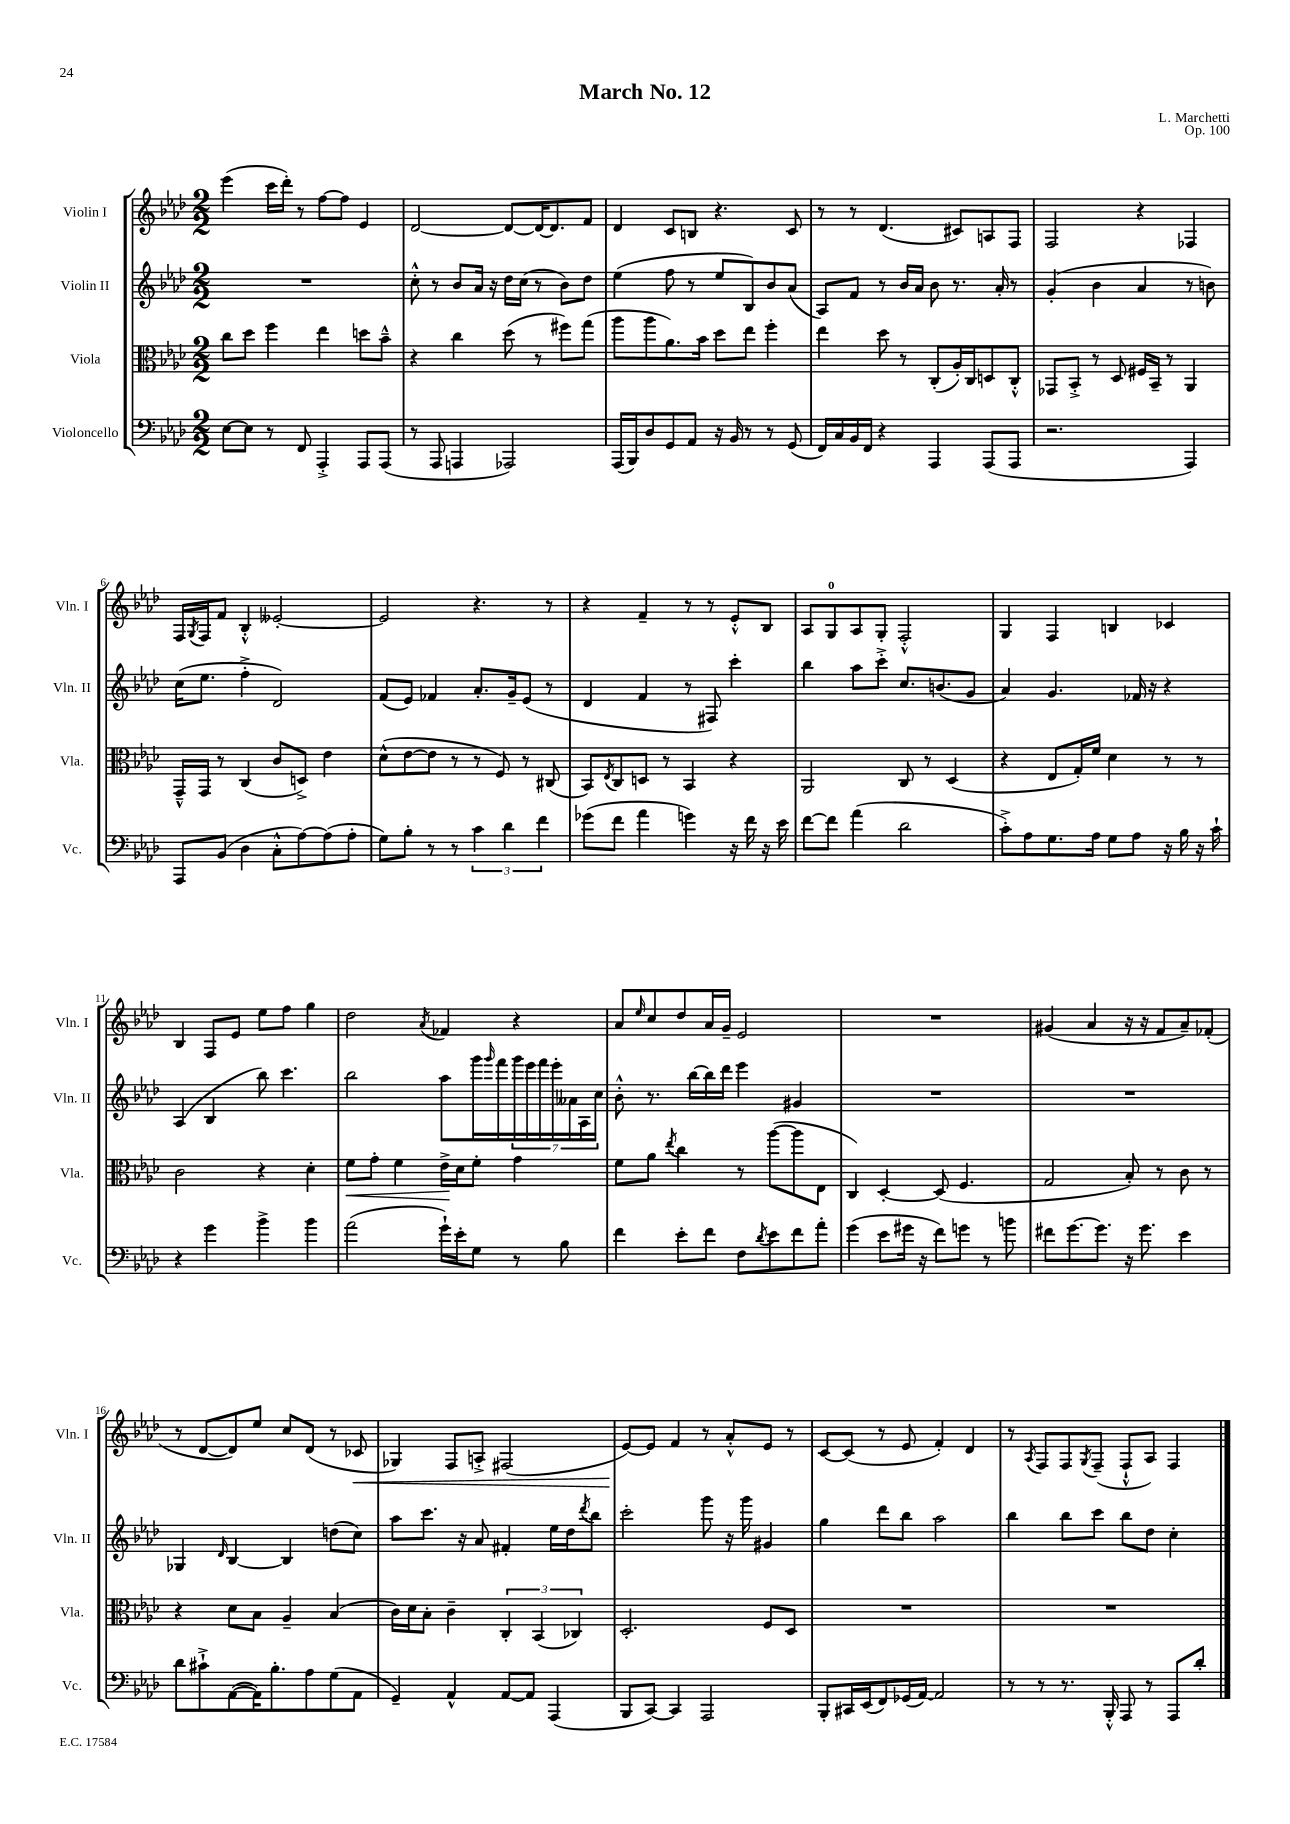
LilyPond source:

\header { title = "March No. 12" composer = "L. Marchetti" opus = "Op. 100" }
<<
\new StaffGroup <<
\new Staff = "s0" \with { instrumentName = "Violin I" shortInstrumentName = "Vln. I" } {
    \clef treble \key aes \major \numericTimeSignature \time 2/2
    ees'''4( c'''16 des'''16-.) r8 f''8~ f''8 ees'4 |
    des'2~ des'8~ des'16~ des'8. f'8 |
    des'4 c'8 b8 r4. c'8 |
    r8 r8 des'4.( cis'8) a8 f8 |
    f2 r4 fes4 |
    f16 \acciaccatura { g8 } f16 f'8 bes4-.-^ eeses'2~-. |
    eeses'2 r4. r8 |
    r4 f'4-- r8 r8 ees'8-.-^ bes8 |
    aes8 g8-0 aes8 g8-. f2-.-^ |
    g4 f4 b4 ces'4 |
    bes4 f8 ees'8 ees''8 f''8 g''4 |
    des''2 \acciaccatura { aes'8 } fes'4 r4 |
    aes'8 \grace { ees''16 } c''8 des''8 aes'16 g'16-- ees'2 |
    R1 |
    gis'4( aes'4 r16 r16 f'8 aes'8--) fes'8-.( |
    r8 des'8~ des'8) ees''8 c''8 des'8( r8 ces'8\< |
    ges4) f8 a8-.-> fis2( |
    ees'8~\!) ees'8 f'4 r8 aes'8-.-^ ees'8 r8 |
    c'8~ c'8( r8 ees'8 f'4-.) des'4 |
    r8 \acciaccatura { aes8 } f8 f8 \acciaccatura { g8 } f8--( f8-!-^ aes8) f4 \bar "|." |
}
\new Staff = "s1" \with { instrumentName = "Violin II" shortInstrumentName = "Vln. II" } {
    \clef treble \key aes \major \numericTimeSignature \time 2/2
    R1 |
    c''8-.-^ r8 bes'8 aes'16 r16 des''16 c''16( r8 bes'8) des''8 |
    ees''4( f''8 r8 ees''8 bes8) bes'8 aes'8( |
    aes8) f'8 r8 bes'16 aes'16 bes'8 r8. aes'16-. r8 |
    g'4-.( bes'4 aes'4 r8 b'8) |
    c''16( ees''8. f''4-.-> des'2) |
    f'8( ees'8) fes'4 aes'8.-. g'16-- ees'8( r8 |
    des'4 f'4 r8 fis8) c'''4-. |
    bes''4 aes''8 c'''8-.-> c''8. b'8.( g'8 |
    aes'4) g'4. fes'16 r16 r4 |
    aes4( bes4 bes''8) c'''4. |
    bes''2 aes''8 g'''16 \grace { g'''16 } f'''16 \tuplet 7/4 { g'''16 ees'''16 f'''16 ees'''16-. aeses'16 aes16 c''16 } |
    bes'8-.-^ r8. bes''16~ bes''16 des'''16 ees'''4 gis'4 |
    R1 |
    R1 |
    ges4 \grace { des'16 } bes4~ bes4 d''8( c''8) |
    aes''8 c'''8. r16 aes'8 fis'4-. ees''16 des''16 \acciaccatura { des'''8 } bes''8 |
    c'''2-. g'''8 r16 g'''16 gis'4 |
    g''4 des'''8 bes''8 aes''2 |
    bes''4 bes''8 c'''8 bes''8 des''8 c''4-. \bar "|." |
}
\new Staff = "s2" \with { instrumentName = "Viola" shortInstrumentName = "Vla." } {
    \clef alto \key aes \major \numericTimeSignature \time 2/2
    c''8 des''8 f''4 ees''4 d''8 bes'8---^ |
    r4 c''4 des''8( r8 fis''8) g''8( |
    aes''8 aes''8 aes'8.) bes'16 des''8 ees''8 f''4-. |
    ees''4 des''8 r8 c8-.( aes16-.) c16 d8 c8-.-^ |
    ges,8 bes,8-.-> r8 des8 fis16 bes,16-- r8 aes,4 |
    g,16---^ g,16 r8 c4( c'8 d8->) ees'4 |
    des'8-^( ees'8~ ees'8 r8 r8 f8) r8 cis8( |
    bes,8) \acciaccatura { ees8 } c8 d8 r8 bes,4 r4 |
    aes,2 c8 r8 des4( |
    r4 ees8 g16-.) f'16 des'4 r8 r8 |
    c'2 r4 des'4-. |
    f'8\< g'8-. f'4 ees'16->\! des'16 f'8-. g'4 |
    f'8 aes'8 \acciaccatura { ees''8 } c''4 r8 aes''8~( aes''8 ees8 |
    c4) des4~-. des8( f4. |
    g2 bes8-.) r8 c'8 r8 |
    r4 des'8 bes8 aes4-- bes4( |
    c'16) des'16 bes8-. c'4-- \tuplet 3/2 { c4-. bes,4( ces4) } |
    des2.-. f8 des8 |
    R1 |
    R1 \bar "|." |
}
\new Staff = "s3" \with { instrumentName = "Violoncello" shortInstrumentName = "Vc." } {
    \clef bass \key aes \major \numericTimeSignature \time 2/2
    ees8~ ees8 r8 f,8 aes,,4-.-> aes,,8 aes,,8( |
    r8 aes,,8 a,,4 aes,,2) |
    aes,,16( bes,,16) des8 g,8 aes,8 r16 bes,16 r8 r8 g,8( |
    f,16) c16 bes,16 f,16 r4 aes,,4 aes,,8( aes,,8 |
    r2. aes,,4) |
    aes,,8 bes,8( des4 c8-.-^ aes8~) aes8( aes8-. |
    g8) bes8-. r8 r8 \tuplet 3/2 { c'4 des'4 f'4 } |
    ges'8( f'8 aes'4 g'4) r16 f'16 r16 ees'16 |
    f'8~ f'8 aes'4( des'2 |
    c'8-.->) aes8 g8. aes16 g8 aes8 r16 bes16 r16 c'16-! |
    r4 g'4 bes'4-> bes'4 |
    aes'2( g'16-!) ees'16-. g8 r8 bes8 |
    f'4 ees'8-. f'8 f8 \acciaccatura { des'8 } ees'8 f'8 aes'8-. |
    g'4( ees'8 gis'16 r16 f'8) g'8 r8 b'8 |
    fis'8 g'8.~ g'8. r16 g'8. ees'4 |
    des'8 cis'8-!-> aes,8~( aes,16) bes8.-. aes8 g8( aes,8 |
    g,4--) aes,4-^ aes,8~ aes,8 aes,,4( |
    bes,,8 c,8~) c,4 aes,,2 |
    bes,,8-. cis,16 ees,16( f,8) ges,16( aes,16~) aes,2 |
    r8 r8 r8. bes,,16-.-^ aes,,8 r8 aes,,8 des'8-. \bar "|." |
}
>>
>>
